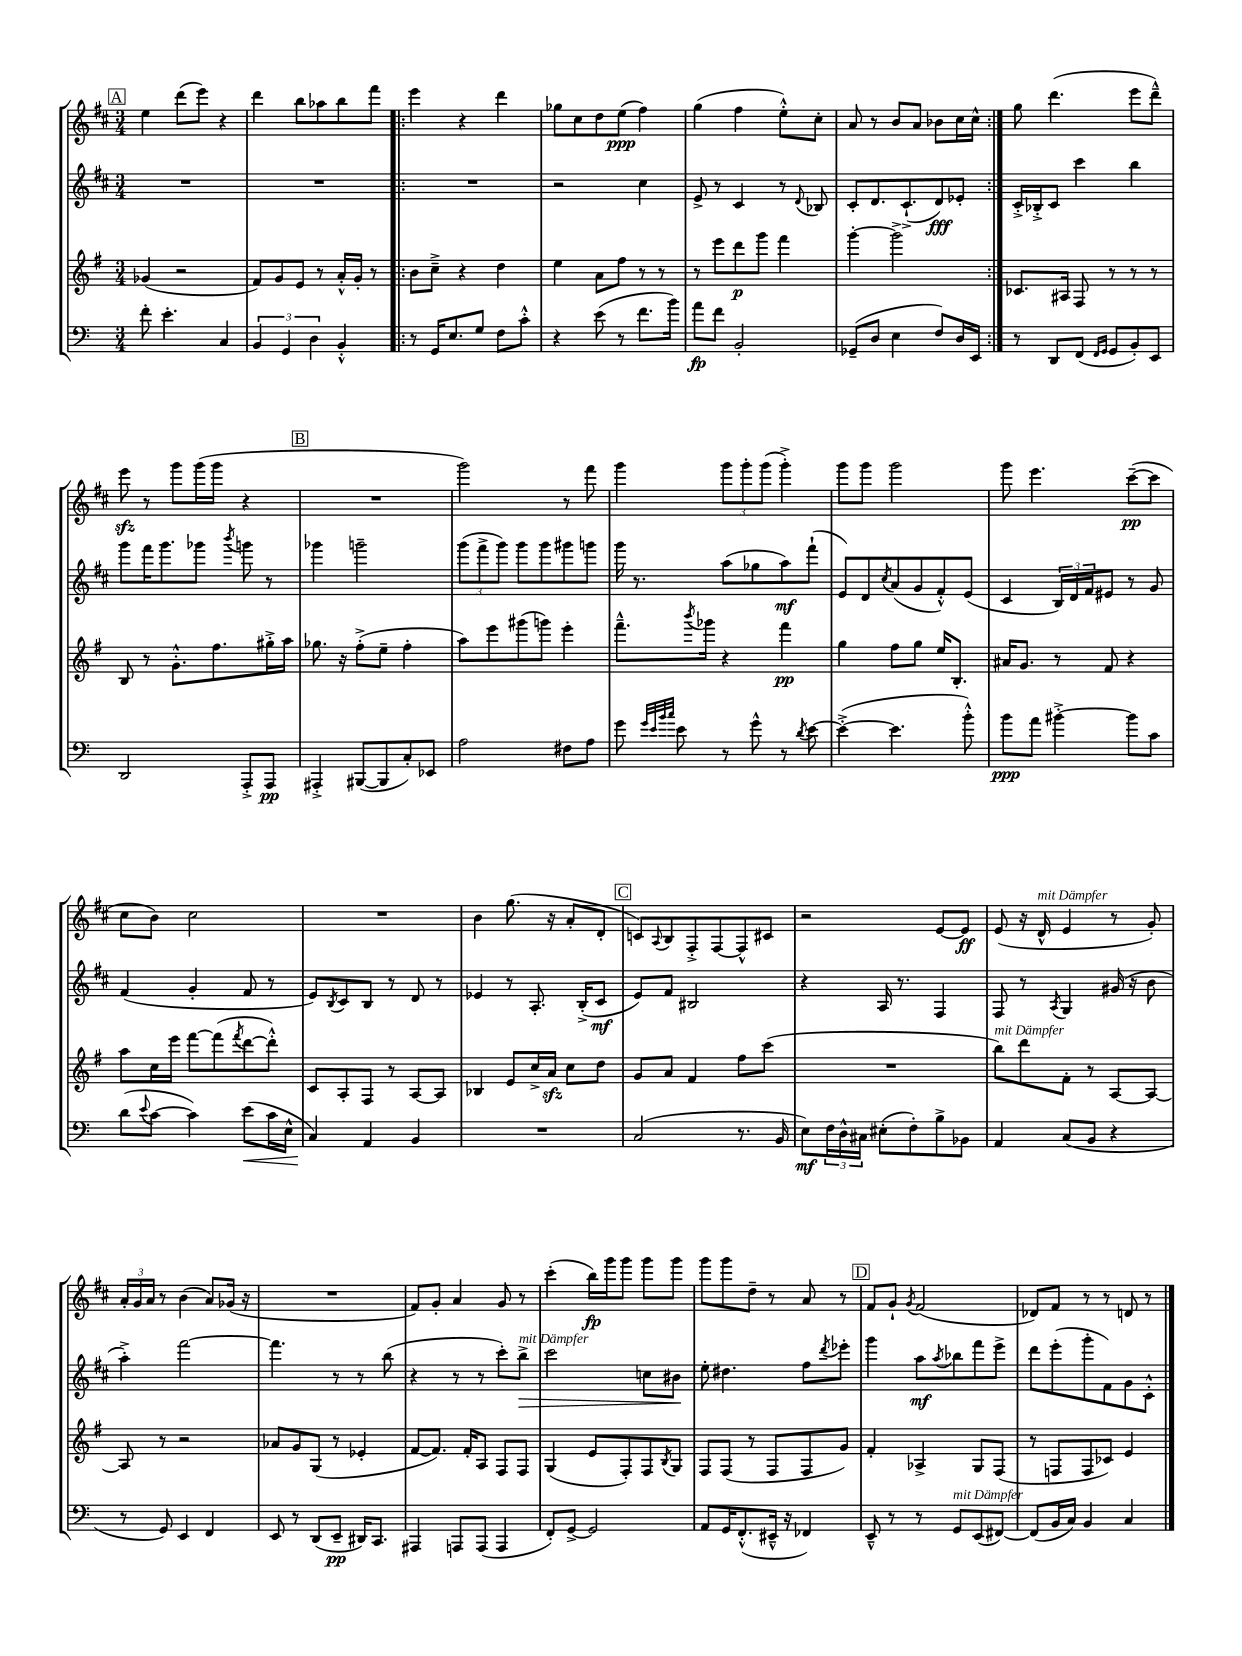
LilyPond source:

<<
\new StaffGroup <<
\new Staff = "s0" {
    \clef treble \key d \major \numericTimeSignature \time 3/4
    \mark \markup { \box "A" } e''4 d'''8( e'''8) r4 |
    d'''4 b''8 aes''8 b''8 fis'''8 |
    \repeat volta 2 { e'''4 r4 d'''4 |
    ges''8 cis''8 d''8 e''8\ppp( fis''4) |
    g''4( fis''4 e''8-.-^) cis''8-. |
    a'8 r8 b'8 a'8 bes'8 cis''16 cis''16-^ | }
    g''8 d'''4.( e'''8 d'''8---^) |
    e'''8\sfz r8 g'''8 g'''16( g'''16 r4 |
    \mark \markup { \box "B" } R2. |
    g'''2) r8 fis'''8 |
    g'''4 \tuplet 3/2 { g'''8 g'''8-. g'''8( } g'''4-.->) |
    g'''8 g'''8 g'''2 |
    g'''8 e'''4. cis'''8~--\pp( cis'''8 |
    cis''8 b'8) cis''2 |
    R2. |
    b'4 g''8.( r16 a'8-. d'8-. |
    \mark \markup { \box "C" } c'8) \appoggiatura { a8 } b8 fis8-.-> fis8~ fis8-^ cis'8 |
    r2 e'8~ e'8\ff |
    e'8( r16 d'16-^^\markup { \italic "mit Dämpfer" } e'4 r8 g'8-.) |
    \tuplet 3/2 { a'16-. g'16 a'16 } r8 b'4( a'8) ges'16( r16 |
    R2. |
    fis'8) g'8-. a'4 g'8 r8 |
    cis'''4-.( b''16\fp) g'''16 g'''8 g'''8 g'''8 |
    g'''8 g'''8 d''8-- r8 a'8 r8 |
    \mark \markup { \box "D" } fis'8 g'8-! \acciaccatura { g'8 } fis'2( |
    des'8) fis'8 r8 r8 d'8 r8 \bar "|." |
}
\new Staff = "s1" {
    \clef treble \key d \major \numericTimeSignature \time 3/4
    \mark \markup { \box "A" } R2. |
    R2. |
    \repeat volta 2 { R2. |
    r2 cis''4 |
    e'8-> r8 cis'4 r8 \appoggiatura { d'8 } bes8 |
    cis'8-. d'8. cis'8.-!->( d'8\fff) ees'8-. | }
    cis'16-.-> bes16-.-> cis'8 cis'''4 b''4 |
    g'''8 fis'''16 g'''8. ges'''8 \acciaccatura { b'''8 } g'''8 r8 |
    \mark \markup { \box "B" } ges'''4 g'''2-- |
    \tuplet 3/2 { g'''8( fis'''8-> g'''8) } g'''8 g'''8 gis'''8 g'''8 |
    g'''16 r8. a''8( ges''8 a''8\mf) fis'''8-!( |
    e'8) d'8 \acciaccatura { cis''8 } a'8( g'8 fis'8-.-^) e'8( |
    cis'4 \tuplet 3/2 { b16) d'16 fis'16 } eis'8 r8 g'8 |
    fis'4( g'4-. fis'8 r8 |
    e'8) \acciaccatura { b8 } cis'8 b8 r8 d'8 r8 |
    ees'4 r8 a8.-. b16-.->( cis'8\mf |
    \mark \markup { \box "C" } e'8) fis'8 bis2 |
    r4 a16 r8. fis4 |
    fis8 r8 \acciaccatura { a8 } g4 gis'16( r16 b'8 |
    a''4-.->) fis'''2~ |
    fis'''4. r8 r8 b''8( |
    r4 r8 r8 cis'''8-.) b''8->\>^\markup { \italic "mit Dämpfer" } |
    cis'''2 c''8 bis'8\! |
    e''8-. dis''4. fis''8 \acciaccatura { d'''8 } ees'''8-. |
    \mark \markup { \box "D" } g'''4 a''8\mf \acciaccatura { a''8 } bes''8 fis'''8 e'''8-> |
    d'''8 e'''8-.( g'''8-. fis'8) g'8 cis'8-.-^ \bar "|." |
}
\new Staff = "s2" {
    \clef treble \key g \major \numericTimeSignature \time 3/4
    \mark \markup { \box "A" } ges'4( r2 |
    fis'8) g'8 e'8 r8 a'16-.-^ g'16-. r8 |
    \repeat volta 2 { b'8 c''8---> r4 d''4 |
    e''4 a'8 fis''8 r8 r8 |
    r8 e'''8 d'''8\p g'''8 fis'''4 |
    g'''4~-. g'''2-> | }
    ces'8. ais16 fis8 r8 r8 r8 |
    b8 r8 g'8.-.-^ fis''8. gis''16-.-> a''16 |
    \mark \markup { \box "B" } ges''8. r16 fis''8-.->( e''8-- fis''4-. |
    a''8) e'''8 gis'''8( g'''8) e'''4-. |
    fis'''8.---^ \acciaccatura { b'''8 } ges'''16 r4 fis'''4\pp |
    g''4 fis''8 g''8 e''16 b8.-. |
    ais'16 g'8. r8 fis'8 r4 |
    a''8 c''16 e'''16 fis'''8~ fis'''8( \acciaccatura { fis'''8 } d'''8~ d'''8-.-^) |
    c'8 a8-. fis8 r8 a8~ a8 |
    bes4 e'8 c''16-> a'16\sfz c''8 d''8 |
    \mark \markup { \box "C" } g'8 a'8 fis'4 fis''8 c'''8( |
    R2. |
    b''8^\markup { \italic "mit Dämpfer" }) d'''8 fis'8-. r8 a8~ a8~ |
    a8 r8 r2 |
    aes'8 g'8 g8( r8 ees'4-. |
    fis'8~ fis'8.) fis'16-. a8 fis8 fis8 |
    g4( e'8 fis8-.) fis8 \acciaccatura { b8 } g8 |
    fis8 fis8( r8 fis8 fis8 g'8) |
    \mark \markup { \box "D" } fis'4-. aes4-> g8 fis8( |
    r8 f8 f8 ces'8) e'4 \bar "|." |
}
\new Staff = "s3" {
    \clef bass \key c \major \numericTimeSignature \time 3/4
    \mark \markup { \box "A" } f'8-. e'4.-. c4 |
    \tuplet 3/2 { b,4 g,4 d4 } b,4-.-^ |
    \repeat volta 2 { r8 g,16 e8. g8 f8 c'8-.-^ |
    r4 e'8( r8 f'8. b'16) |
    a'8\fp f'8 b,2-. |
    ges,8--( d8 e4 f8) d16 e,16 | }
    r8 d,8 f,8( \grace { f,16 g,16 } g,8 b,8-.) e,8 |
    d,2 a,,8-.-> a,,8\pp |
    \mark \markup { \box "B" } ais,,4-.-> bis,,8~( bis,,8 c8-.) ees,8 |
    a2 fis8 a8 |
    g'8 \grace { g'32 e'32 b'32 c''32 } e'8 r8 g'8-^ r8 \acciaccatura { d'8 } e'8~ |
    e'4~-.->( e'4. b'8-.-^) |
    b'8\ppp a'8 bis'4~-.-> bis'8 c'8 |
    d'8( \appoggiatura { e'8 } c'8~ c'4) e'8\<( c'16 e16-^ |
    c4\!) a,4 b,4 |
    R2. |
    \mark \markup { \box "C" } c2( r8. b,16 |
    e8\mf) \tuplet 3/2 { f16 d16-^ cis16 } eis8-.( f8-.) b8-> bes,8 |
    a,4 c8( b,8 r4 |
    r8 g,8) e,4 f,4 |
    e,8 r8 d,8( e,8--\pp dis,16) c,8. |
    ais,,4 a,,8 a,,8( a,,4 |
    f,8-.) g,8~-> g,2 |
    a,8 g,16 f,8.-.-^( eis,16---^ r16 fes,4) |
    \mark \markup { \box "D" } e,8---^ r8 r8 g,8^\markup { \italic "mit Dämpfer" } e,8( fis,8~) |
    fis,8( b,16 c16) b,4 c4 \bar "|." |
}
>>
>>
\layout { \context { \Score \remove "Bar_number_engraver" } }
